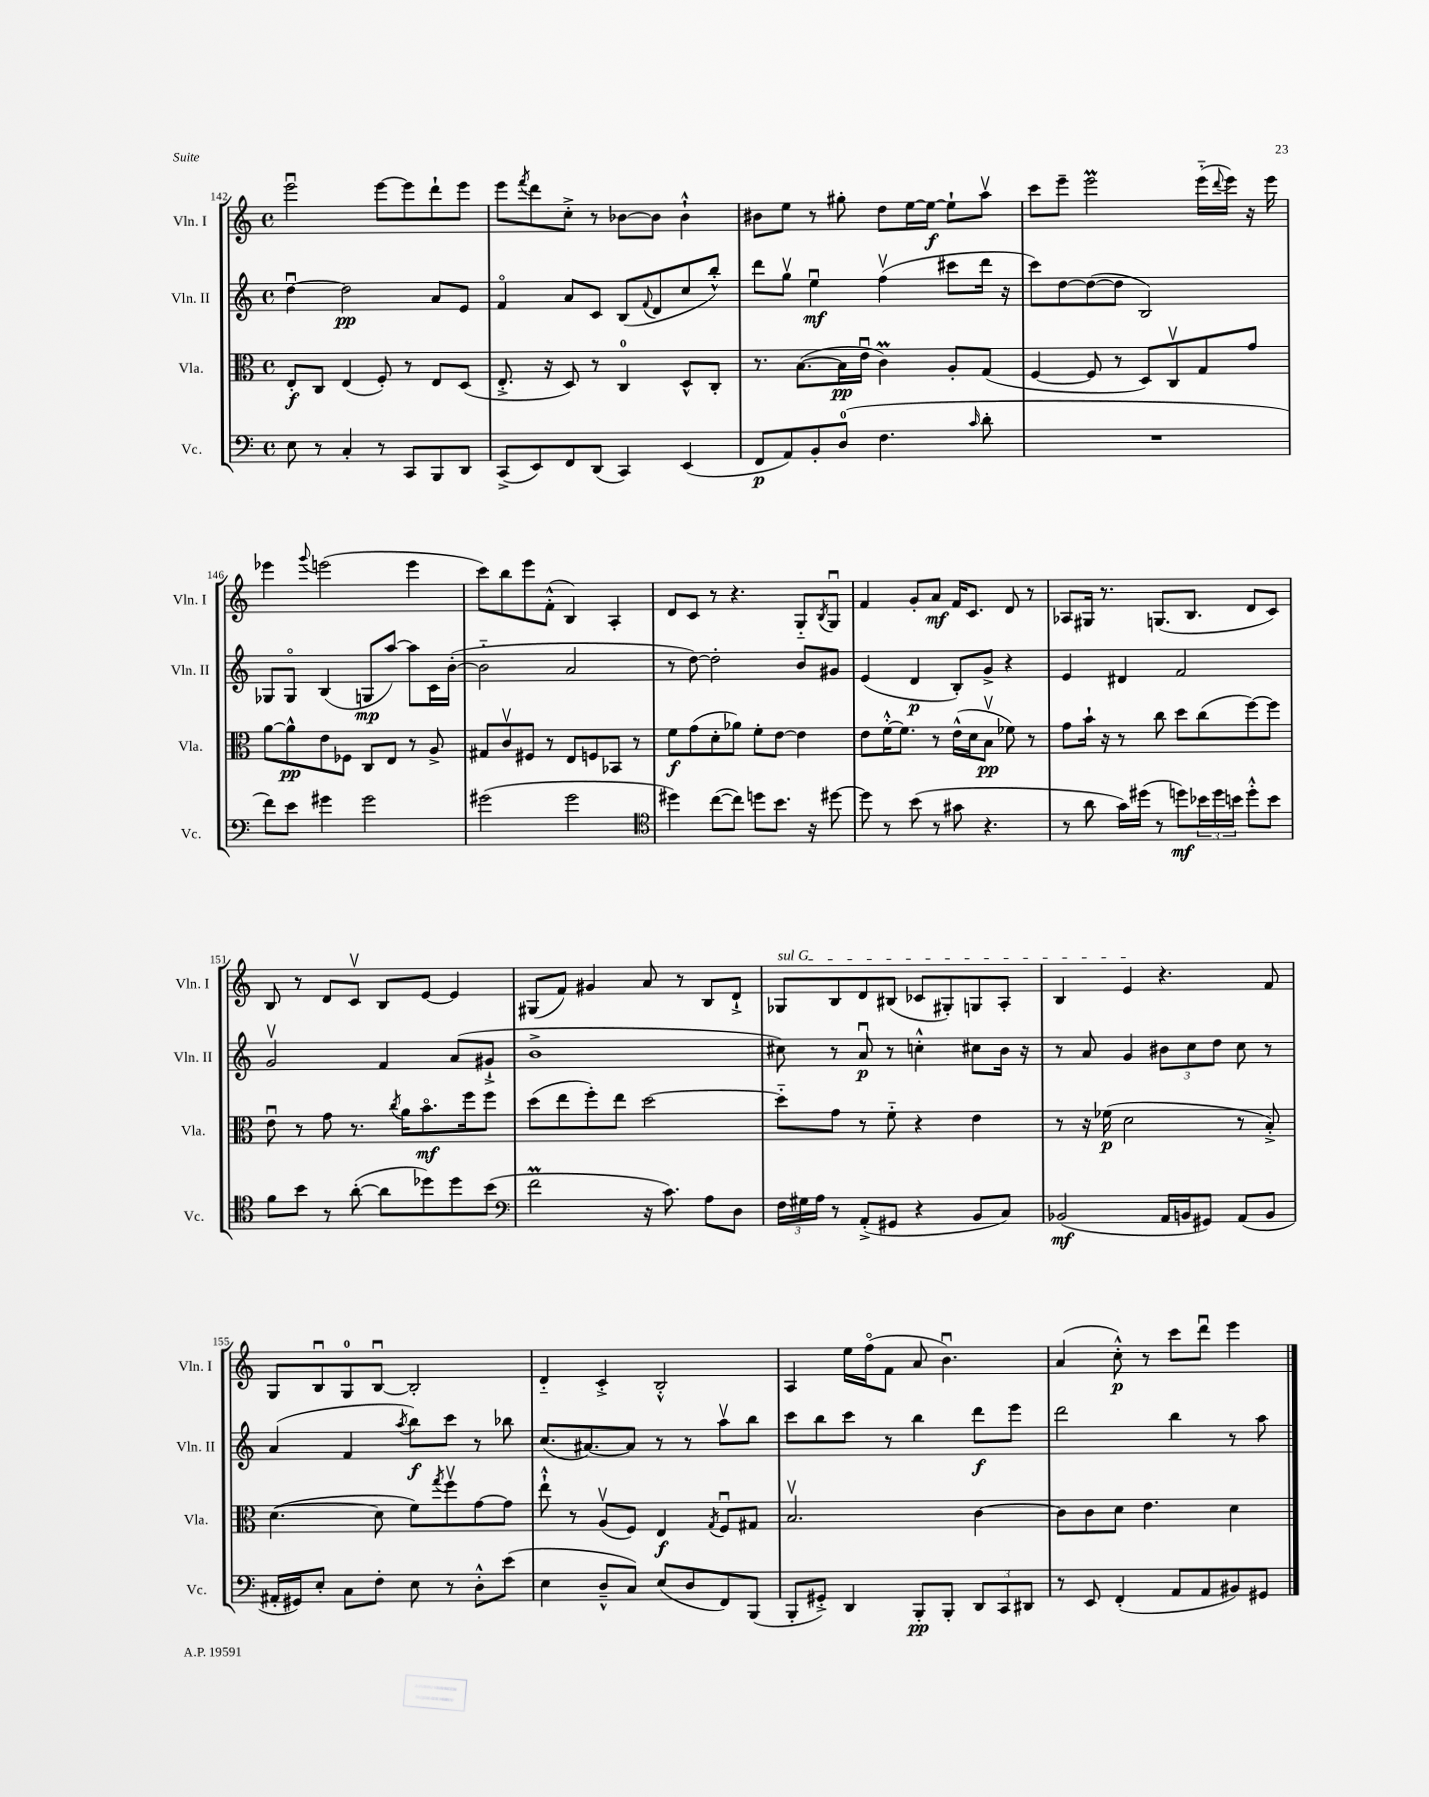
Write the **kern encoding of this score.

**kern	**kern	**kern	**kern
*staff4	*staff3	*staff2	*staff1
*clefF4	*clefC3	*clefG2	*clefG2
*k[]	*k[]	*k[]	*k[]
*M4/4	*M4/4	*M4/4	*M4/4
*met(c)	*met(c)	*met(c)	*met(c)
8E\	8E'/L	[4ddu\	2eeeu\
8r	8C/J	.	.
4C'/	(4E/	2dd\]	.
8r	8F'/)	.	[8eee\L
8CC/L	8r	.	8eee\]
8BBB/	8E/L	8a/L	8ddd`\
8DD/J	(8D/J	8e/J	8eee\J
=	=	=	=
(8CC^/L	8.E'^/	4fo/	8eee\L
.	.	.	8qfff/
8EE/)	.	.	8ddd\
.	16r	.	.
8FF/	8D/)	8a/L	8cc'^\J
(8DD/J	8r	8c/J	8r
4CC/)	4C/	(8B/L	[8b-\L
.	.	8qqf/	.
.	.	8d/	8b-\]J
(4EE/	8D^^/L	8cc/	4b-`^^\
.	8C'/J	8bb'^^/J)	.
=	=	=	=
8FF/L	8.r	8ddd\L	8b#\L
8AA/)	.	8ggv\J	8ee\J
.	([8.B\L	.	.
8BB'/	.	4eeu\	8r
(8D/J	16B\]L	.	8gg#'\
.	16eu\JJ	.	.
4.F\	4c\)	(4ffv\	8dd\L
.	.	.	[16ee\L
.	.	.	16ee\_JJ
.	8A'/L	8ccc#\L	8ee`\]L
16qqc/	.	.	.
8d'\	(8G/J	16ddd\Jk	8aav\J
.	.	16r	.
=	=	=	=
1r	[4F/	8ccc\L)	8ccc\L
.	.	[8dd\	8eee~\J
.	8F/]	(8dd\_	2eee\
.	8r	8dd\]J	.
.	8D/L)	2B/)	.
.	8Cv/	.	.
.	8G/	.	(16eee'~\LL
.	.	.	8qqddd/
.	.	.	16eee\JJ)
.	8g/J	.	16r
.	.	.	16eee\
=	=	=	=
8f\L)	[8a\L	8G-/L	4eee-\
8e\J	8a^^\]	8G-o/J	.
.	.	.	8qqggg/
4g#\	8e\	(4B/	(2eee\
.	8F-\J	.	.
2g#\	8C/L	8G/L	.
.	8E/J	[8aa/J)	.
.	8r	8aa\]L	4eee\
.	8A^/	16c\L	.
.	.	([16b'\JJ	.
=	=	=	=
(2g#\	8G#/L	2b'~\]	8ccc\L)
.	8cv/	.	8bb\
.	8F#/J	.	8eee\
.	8r	.	(8f'^^\J
2g#\	8E/L	2a/	4B/)
.	8F/	.	.
.	8BB-/J	.	4A'/
.	8r	.	.
=	=	=	=
*clefC4	*	*	*
4dd#\)	8f\L	8r	8d/L
.	(8g\	[8dd\)	8c/J
([8cc\L	8d'\	2dd'\]	8r
8cc\]J)	8a-\J)	.	4.r
8dd\L	8f'\L	.	.
8.b\J	[8e\J	.	.
.	4e\]	8b/L	8G'~/L
16r	.	.	.
.	.	.	8qB/
[8dd#\	.	8g#/J	8Gu/J
=	=	=	=
8dd#\]	8e\L	(4e/	4f/
8r	[16f'^^\K	.	.
.	8.f\]J	.	.
(8b\	.	4d/	8g'/L
8r	8r	.	8a/J
8g#\	(16e^^\LL	8B'/L)	16f/LK
.	16d\J	.	8.c/J
4.r	8Bv\J	8g^/J	.
.	8f-\)	4r	8d/
.	8r	.	8r
=	=	=	=
8r	8g\L	4e/	8A-/L
8a\	16b`\Jk	.	16G#/Jk
.	16r	.	8.r
16g\LL)	8r	4d#/	.
(16dd#\JJ	.	.	.
8r	8cc\	.	(8.G/L
8dd\L)	8dd\L	2f/	.
.	.	.	8.B/J
24b-\L	(8cc\	.	.
24dd\	.	.	.
24b\JJ	.	.	.
8dd'^^\L	[8ff\)	.	8d/L
8b\J	8ff\]J	.	8c/J)
=	=	=	=
8f\L	8eu\	2gv/	8B/
8b\J	8r	.	8r
8r	8g\	.	8d/L
([8a'\	8.r	.	8cv/J
8a\]L	.	4f/	8B/L
.	8qcc/	.	.
.	16a\LK	.	.
8dd-\)	8.bo\	.	[8e/J
8dd-\	.	(8a/L	4e/]
.	16ff\k	.	.
(8b\J	8ff\J	8g#`^/J	.
=	=	=	=
*clefF4	*	*	*
2f\	(8dd\L	1b^	(8G#/L
.	8ee\	.	8f/J)
.	8ff'\)	.	4g#/
.	8ee\J	.	.
16r	[2dd\	.	8a/
8.c\)	.	.	.
.	.	.	8r
8A\L	.	.	8B/L
8D\J	.	.	8d`^/J
=	=	=	=
24F\LL	8dd'~\]L	8cc#\)	8G-/L
24G#\	.	.	.
24A\JJ	.	.	.
8r	8g\J	8r	8B/
(8AA'^/L	8r	8au/	8d/
8GG#/J	8f'~\	8r	(8B#/J
4r	4r	4cc'^^\	8c-/L
.	.	.	8G#'/)
8BB/L	4e\	8cc#\L	8G/
8C/J)	.	16b\Jk	8A'/J
.	.	16r	.
=	=	=	=
(2BB-/	8r	8r	4B/
.	16r	8a/	.
.	(16f-\	.	.
.	2d\	4g/	4e/
16AA/LL	.	12b#\L	4.r
16BB/J	.	.	.
.	.	12cc\	.
8GG#/J)	.	.	.
.	.	12dd\J	.
(8AA/L	8r	8cc\	.
8BB/J	8B'^/)	8r	8f/
=	=	=	=
16AA#'/LL	([4.d\	(4a/	8G/L
16GG#/J)	.	.	.
8E'/J	.	.	8Bu/
8C\L	.	4f/	8G/
8F'\J	8d\]	.	[8Bu/J
.	.	8qaa/	.
8E\	8f\L)	8bb\L)	2B'/]
.	8qgg/	.	.
8r	8ffv\	8ccc\J	.
8D'^^\L	[8g\	8r	.
(8e\J	8g\]J	8bb-\	.
=	=	=	=
4E\	8ee`^^\	(8.cc/L	4d'~/
.	8r	.	.
.	.	[8.a#/)	.
8D~^^/L	(8Av/L	.	4c'^/
8C/J)	8F/J)	8a#/]J	.
(8E/L	4E/	8r	2B'^^/
8D/	.	8r	.
.	8qG/	.	.
8FF/)	8Fu/L	8aav\L	.
(8BBB/J	8G#/J	8bb\J	.
=	=	=	=
8BBB'/L	2.Bv/	8ccc\L	4A/
8GG#'^/J)	.	8bb\	.
4DD/	.	8ccc\J	16ee\LL
.	.	.	(16ffo\J
.	.	8r	8f\J
8BBB'/L	.	4bb\	8a/
8BBB'/J	.	.	4.bu\)
12DD/L	[4c\	8ddd\L	.
12CC/	.	.	.
.	.	8eee\J	.
12DD#/J	.	.	.
=	=	=	=
8r	8c\]L	2ddd\	(4a/
8EE/	8c\	.	.
(4FF'/	8d\J	.	8cc'^^\)
.	4.e\	.	8r
8AA/L	.	4bb\	8ccc\L
8AA/	.	.	8dddu\J
8BB#/)	4d\	8r	4eee\
8GG#/J	.	8aa\	.
==	==	==	==
*-	*-	*-	*-
